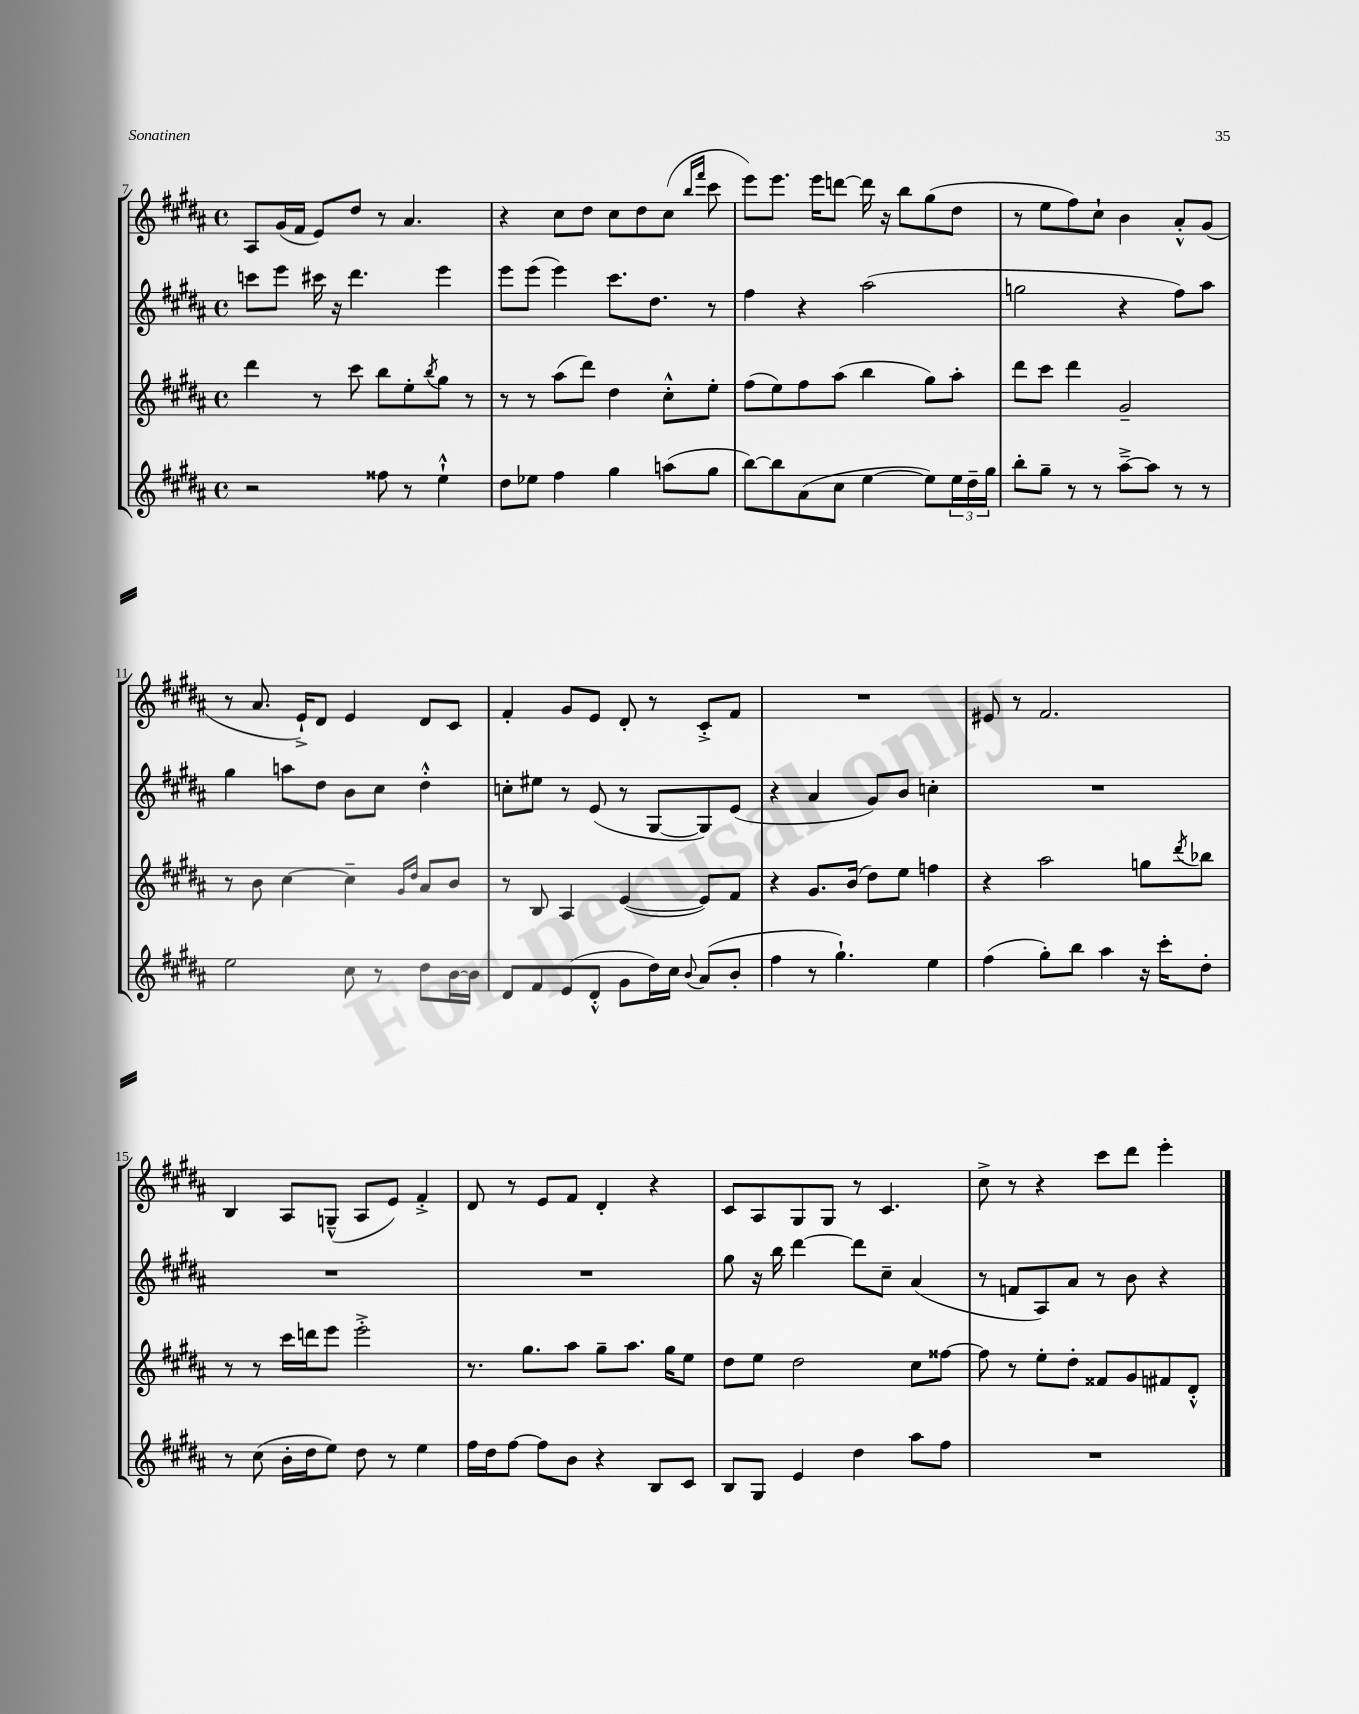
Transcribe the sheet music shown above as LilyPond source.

<<
\new StaffGroup <<
\new Staff = "s0" {
    \clef treble \key b \major \defaultTimeSignature \time 4/4
    ais8 gis'16( fis'16 e'8) dis''8 r8 ais'4. |
    r4 cis''8 dis''8 cis''8 dis''8 cis''8( \grace { b''16 fis'''16 } cis'''8 |
    e'''8) e'''8. e'''16 d'''8~ d'''16 r16 b''8 gis''8( dis''8 |
    r8 e''8 fis''8) cis''8-! b'4 ais'8-.-^ gis'8( |
    r8 ais'8. e'16-!->) dis'8 e'4 dis'8 cis'8 |
    fis'4-. gis'8 e'8 dis'8-. r8 cis'8-.-> fis'8 |
    R1 |
    eis'8 r8 fis'2. |
    b4 ais8 g8---^( ais8 e'8) fis'4-.-> |
    dis'8 r8 e'8 fis'8 dis'4-. r4 |
    cis'8 ais8 gis8 gis8 r8 cis'4. |
    cis''8-> r8 r4 cis'''8 dis'''8 e'''4-. \bar "|." |
}
\new Staff = "s1" {
    \clef treble \key b \major \defaultTimeSignature \time 4/4
    c'''8 e'''8 cis'''16 r16 dis'''4. e'''4 |
    e'''8 e'''8( e'''4) cis'''8. dis''8. r8 |
    fis''4 r4 ais''2( |
    g''2 r4 fis''8) ais''8 |
    gis''4 a''8 dis''8 b'8 cis''8 dis''4-.-^ |
    c''8-. eis''8 r8 e'8( r8 gis8~ gis8) e'8( |
    r4 ais'4 gis'8) b'8 c''4-. |
    R1 |
    R1 |
    R1 |
    gis''8 r16 b''16 dis'''4~ dis'''8 cis''8-- ais'4( |
    r8 f'8 ais8) ais'8 r8 b'8 r4 \bar "|." |
}
\new Staff = "s2" {
    \clef treble \key b \major \defaultTimeSignature \time 4/4
    dis'''4 r8 cis'''8 b''8 e''8-. \acciaccatura { b''8 } gis''8 r8 |
    r8 r8 ais''8( dis'''8) dis''4 cis''8-.-^ e''8-. |
    fis''8( e''8) fis''8 ais''8( b''4 gis''8) ais''8-. |
    dis'''8 cis'''8 dis'''4 gis'2-- |
    r8 b'8 cis''4~ cis''4-- \grace { gis'16 dis''16 } ais'8 b'8 |
    r8 b8 ais4 e'4~( e'8) fis'8 |
    r4 gis'8. b'16( dis''8) e''8 f''4 |
    r4 ais''2 g''8 \acciaccatura { dis'''8 } bes''8 |
    r8 r8 cis'''16 d'''16 e'''8 e'''2-.-> |
    r8. gis''8. ais''8 gis''8-- ais''8. gis''16 e''8 |
    dis''8 e''8 dis''2 cis''8 fisis''8~ |
    fisis''8 r8 e''8-. dis''8-. fisis'8 gis'8 fis'8 dis'8-.-^ \bar "|." |
}
\new Staff = "s3" {
    \clef treble \key b \major \defaultTimeSignature \time 4/4
    r2 fisis''8 r8 e''4-!-^ |
    dis''8 ees''8 fis''4 gis''4 a''8( gis''8 |
    b''8~) b''8 ais'8( cis''8 e''4~ e''8) \tuplet 3/2 { e''16 dis''16-- gis''16 } |
    b''8-. gis''8-- r8 r8 ais''8~---> ais''8 r8 r8 |
    e''2 cis''8 r8 dis''8 b'16~ b'16 |
    dis'8 fis'8 e'8( dis'8-.-^ gis'8 dis''16) cis''16 \appoggiatura { b'8 } ais'8( b'8-. |
    fis''4 r8 gis''4.-!) e''4 |
    fis''4( gis''8-.) b''8 ais''4 r16 cis'''16-. dis''8-. |
    r8 cis''8( b'16-. dis''16 e''8) dis''8 r8 e''4 |
    fis''16 dis''16 fis''8~ fis''8 b'8 r4 b8 cis'8 |
    b8 gis8 e'4 dis''4 ais''8 fis''8 |
    R1 \bar "|." |
}
>>
>>
\layout { \context { \Score currentBarNumber = #7 } }
